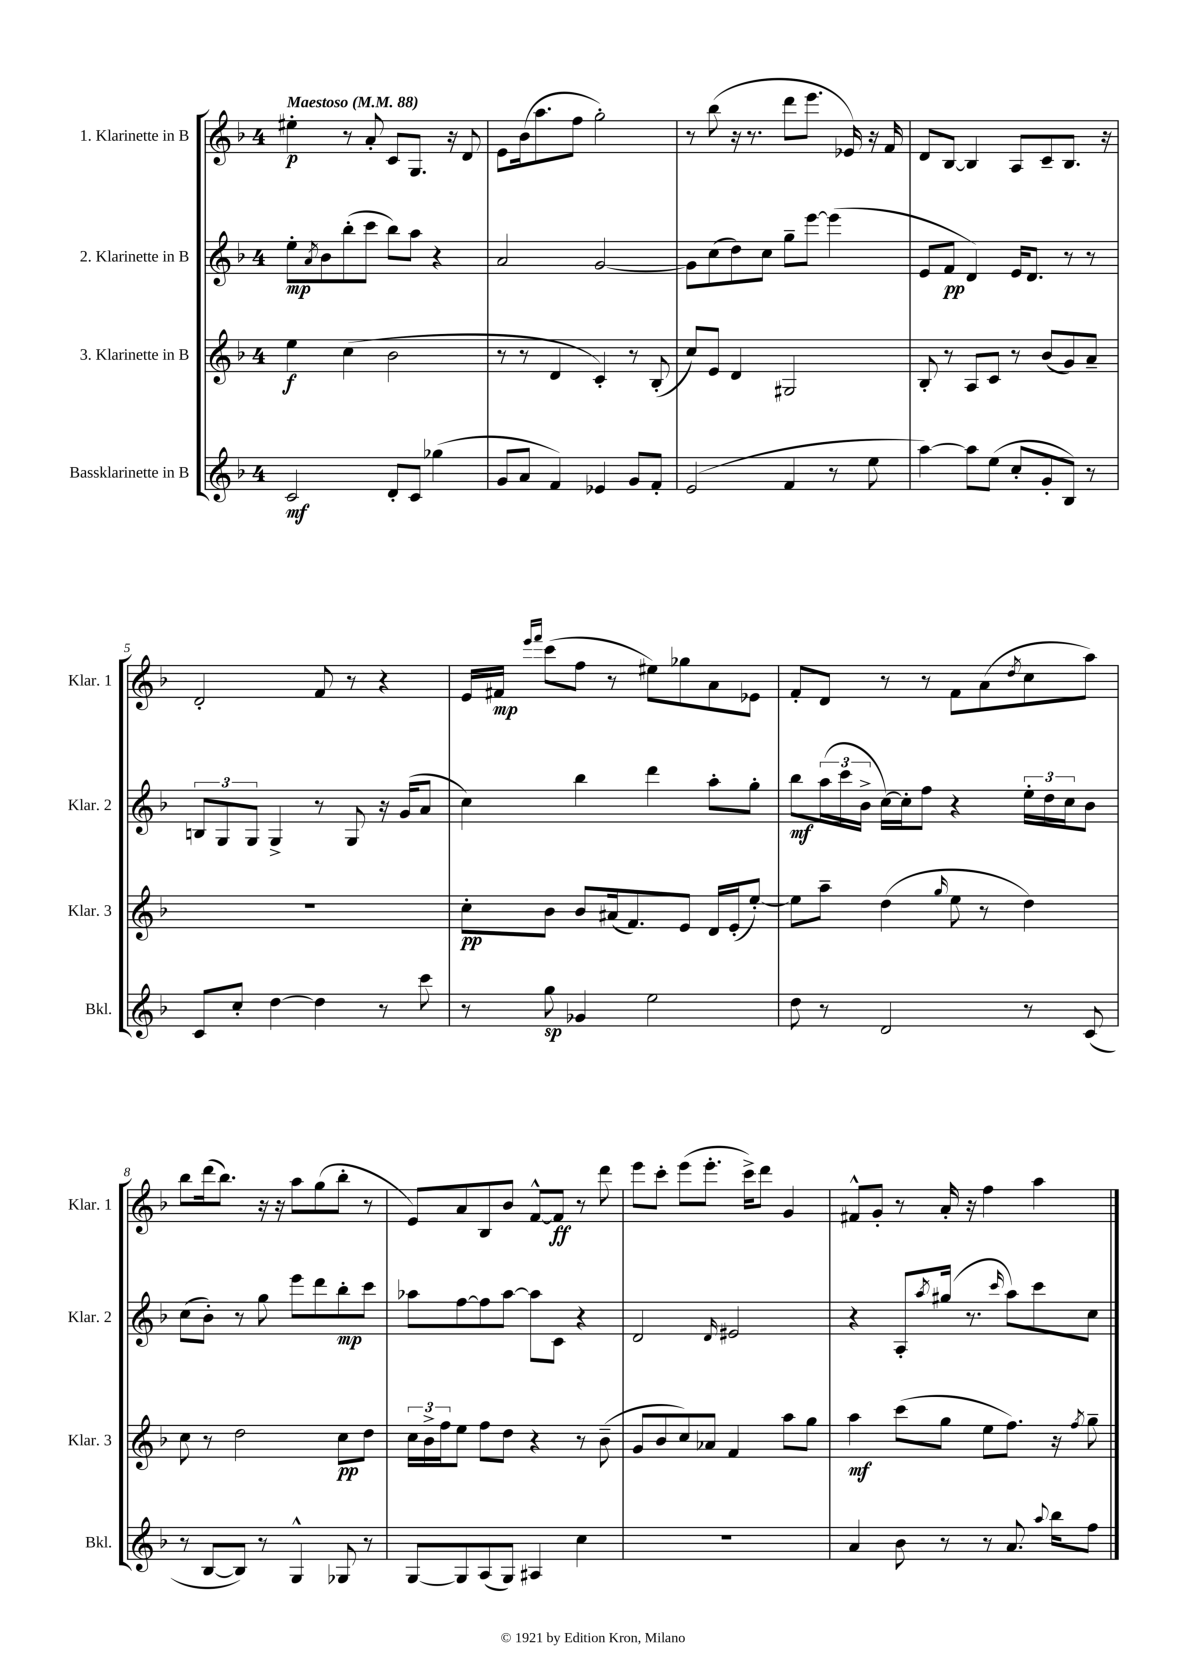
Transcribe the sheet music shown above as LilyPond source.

<<
\new StaffGroup <<
\new Staff = "s0" \with { instrumentName = "1. Klarinette in B" shortInstrumentName = "Klar. 1" } {
    \clef treble \key f \major \once \override Staff.TimeSignature.style = #'single-digit \time 4/4 \tempo "Maestoso" 4 = 88
    eis''4-.\p r8 a'8-. c'8 g8. r16 d'8 |
    e'8 bes'16( a''8. f''8 g''2-.) |
    r8 bes''8( r16 r8. d'''8 e'''8. ees'16) r16 f'16 |
    d'8 bes8~ bes4 a8 c'8-- bes8. r16 |
    d'2-. f'8 r8 r4 |
    e'16 fis'16\mp \grace { e'''16 f'''16 } c'''8( f''8 r8 eis''8) ges''8 a'8 ees'8 |
    f'8-. d'8 r8 r8 f'8 a'8( \acciaccatura { d''8 } c''8 a''8) |
    bes''8 d'''16( bes''8.) r16 r16 a''8 g''8( bes''8-. r8 |
    e'8) a'8 bes8 bes'8 f'8~-^ f'8\ff r8 d'''8 |
    e'''8 c'''8-. e'''8( e'''8.-. c'''16->) d'''8 g'4 |
    fis'8-^ g'8-. r8 a'16-. r16 f''4 a''4 \bar "|." |
}
\new Staff = "s1" \with { instrumentName = "2. Klarinette in B" shortInstrumentName = "Klar. 2" } {
    \clef treble \key f \major \once \override Staff.TimeSignature.style = #'single-digit \time 4/4
    e''8-.\mp \acciaccatura { a'8 } bes'8 bes''8-.( c'''8 bes''8) a''8 r4 |
    a'2 g'2~ |
    g'8 c''8( d''8) c''8 g''8-- e'''8~ e'''4( |
    e'8 f'8\pp d'4) e'16 d'8. r8 r8 |
    \tuplet 3/2 { b8 g8 g8 } g4-> r8 g8 r16 g'16( a'8 |
    c''4) bes''4 d'''4 a''8-. g''8-. |
    bes''8\mf \tuplet 3/2 { a''16( c'''16 bes'16-> } c''16~) c''16-. f''8 r4 \tuplet 3/2 { e''16-. d''16 c''16 } bes'8 |
    c''8( bes'8-.) r8 g''8 e'''8 d'''8 bes''8-.\mp c'''8 |
    aes''8 f''8~ f''8 aes''8~ aes''8 c'8 r4 |
    d'2 \grace { d'16 } eis'2 |
    r4 a8-. \acciaccatura { a''8 } gis''16( r8. \grace { c'''16 } a''8) c'''8 c''8 \bar "|." |
}
\new Staff = "s2" \with { instrumentName = "3. Klarinette in B" shortInstrumentName = "Klar. 3" } {
    \clef treble \key f \major \once \override Staff.TimeSignature.style = #'single-digit \time 4/4
    e''4\f c''4( bes'2 |
    r8 r8 d'4 c'4-.) r8 bes8-.( |
    c''8) e'8 d'4 gis2 |
    bes8-. r8 a8 c'8 r8 bes'8( g'8) a'8-- |
    R1 |
    c''8-.\pp bes'8 bes'8 ais'16( f'8.) e'8 d'16 e'16-.( e''8~-.) |
    e''8 a''8-- d''4( \grace { g''16 } e''8 r8 d''4) |
    c''8 r8 d''2 c''8\pp d''8 |
    \tuplet 3/2 { c''16 bes'16-> f''16 } e''8 f''8 d''8 r4 r8 bes'8--( |
    g'8 bes'8 c''8) aes'8 f'4 a''8 g''8 |
    a''4\mf c'''8( g''8 e''8 f''8.) r16 \acciaccatura { f''8 } g''8-- \bar "|." |
}
\new Staff = "s3" \with { instrumentName = "Bassklarinette in B" shortInstrumentName = "Bkl." } {
    \clef treble \key f \major \once \override Staff.TimeSignature.style = #'single-digit \time 4/4
    c'2\mf d'8-. c'8 ges''4( |
    g'8 a'8 f'4) ees'4 g'8 f'8-. |
    e'2( f'4 r8 e''8 |
    a''4~) a''8 e''8( c''8-. g'8-. bes8) r8 |
    c'8 c''8-. d''4~ d''4 r8 c'''8 |
    r8 g''8\sp ges'4 e''2 |
    d''8 r8 d'2 r8 c'8( |
    r8 bes8~ bes8) r8 g4-^ ges8 r8 |
    g8~ g8 a8( g8) ais4 c''4 |
    R1 |
    a'4 bes'8 r8 r8 a'8. \appoggiatura { a''8 } bes''16 f''8 \bar "|." |
}
>>
>>
